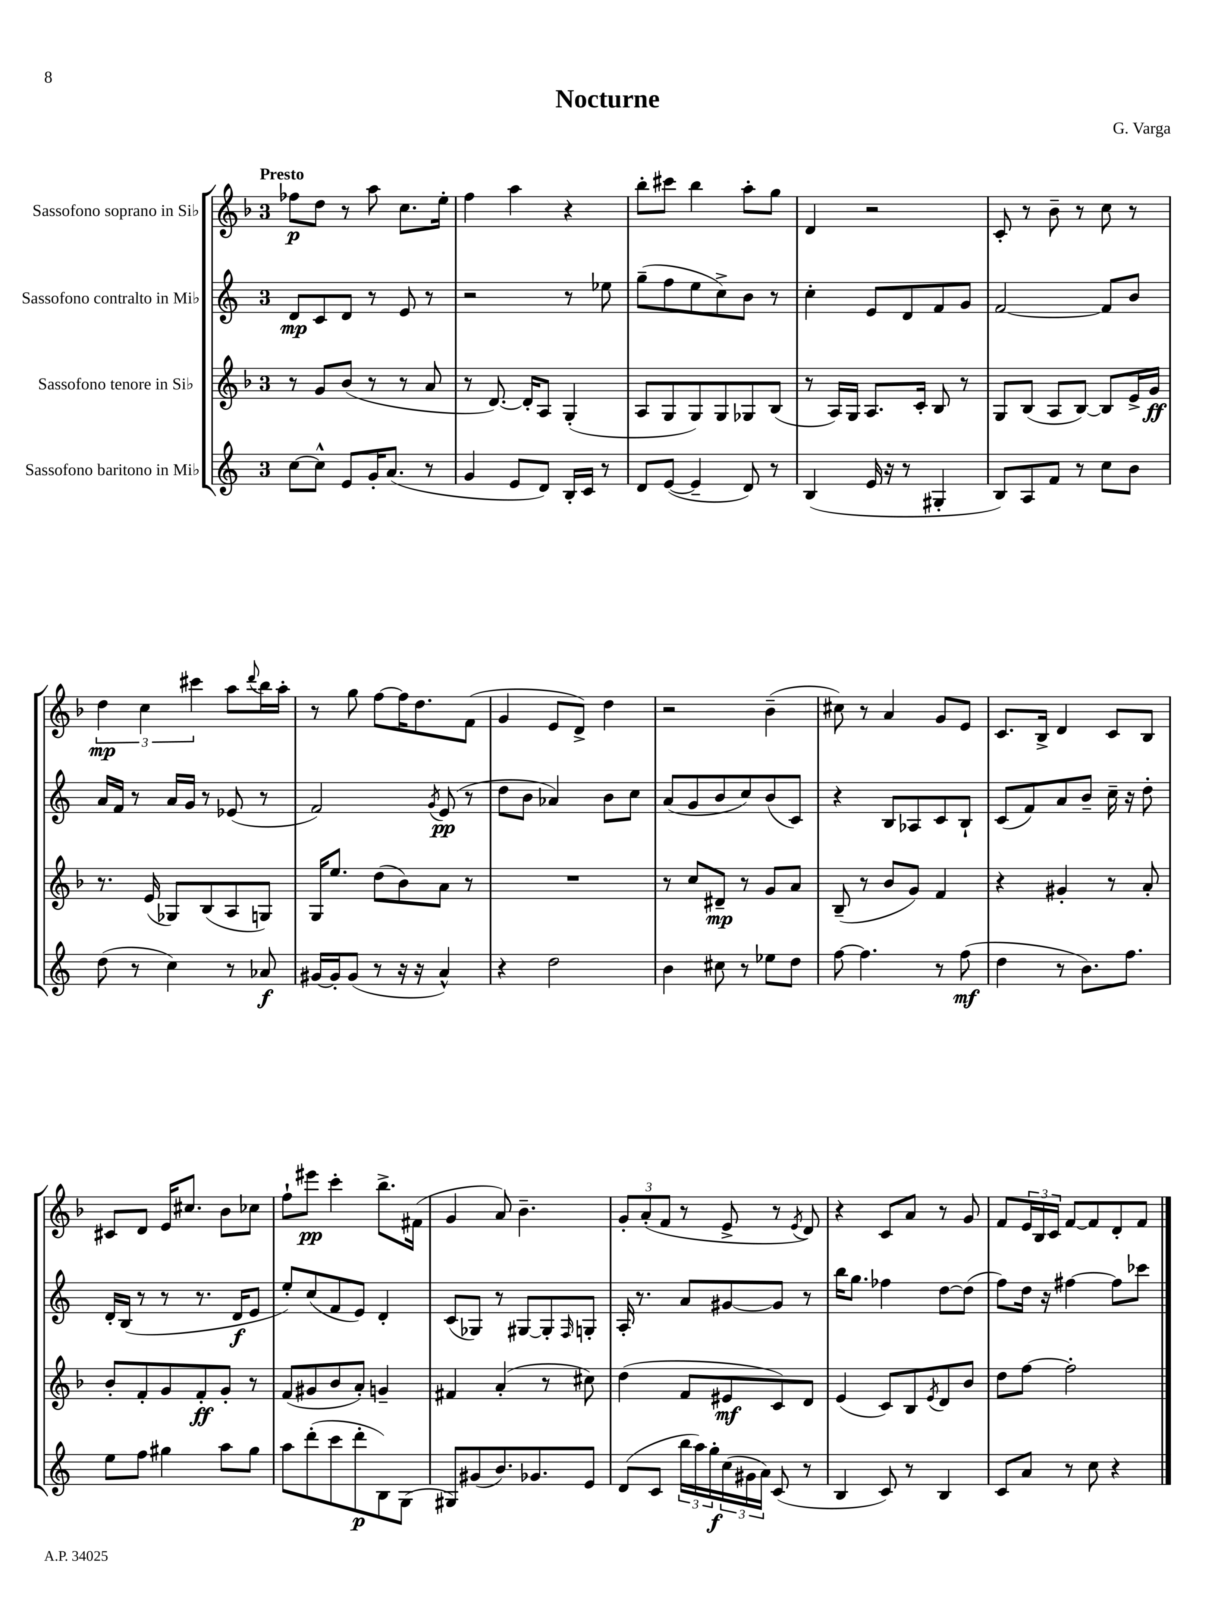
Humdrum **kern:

**kern	**dynam	**kern	**dynam	**kern	**dynam	**kern	**dynam
*part4	*part4	*part3	*part3	*part2	*part2	*part1	*part1
*staff4	*staff4	*staff3	*staff3	*staff2	*staff2	*staff1	*staff1
*I"Sassofono baritono in Mi♭	*	*I"Sassofono tenore in Si♭	*	*I"Sassofono contralto in Mi♭	*	*I"Sassofono soprano in Si♭	*
*clefG2	*	*clefG2	*	*clefG2	*	*clefG2	*
*k[]	*	*k[b-]	*	*k[]	*	*k[b-]	*
*M3/4	*	*M3/4	*	*M3/4	*	*M3/4	*
=1	=1	=1	=1	=1	=1	=1	=1
!	!	!	!	!	!	!LO:TX:a:B:t=Presto	!
[8cc\L	.	8r	.	8d/L	mp	8ff-X\L	p
8cc^^\J]	.	8g/L	.	8c/	.	8dd\J	.
8e/L	.	(8b-/J	.	8d/J	.	8r	.
16g'/K	.	8r	.	8r	.	8aa\	.
(8.a/J	.	.	.	.	.	.	.
.	.	8r	.	8e/	.	8.cc\L	.
8r	.	8a/	.	8r	.	.	.
.	.	.	.	.	.	16ee'\Jk	.
=2	=2	=2	=2	=2	=2	=2	=2
4g/	.	8r	.	2r	.	4ff\	.
.	.	[8.d/)	.	.	.	.	.
8e/L	.	.	.	.	.	4aa\	.
.	.	16d'/KL]	.	.	.	.	.
8d/J)	.	8A/J	.	.	.	.	.
16B'/LL	.	(4G'/	.	8r	.	4r	.
16c/JJ	.	.	.	.	.	.	.
8r	.	.	.	8ee-X\	.	.	.
=3	=3	=3	=3	=3	=3	=3	=3
8d/L	.	8A/L	.	(8gg~\L	.	8bb-'\L	.
([8e/J	.	8G/	.	8ff\	.	8ccc#X\J	.
4e~/]	.	8G/)	.	8ee\	.	4bb-\	.
.	.	8G/	.	8cc^\)	.	.	.
8d/)	.	8G-X/	.	8b\J	.	8aa'\L	.
8r	.	(8B-/J	.	8r	.	8gg\J	.
=4	=4	=4	=4	=4	=4	=4	=4
(4B/	.	8r	.	4cc'\	.	4d/	.
.	.	16A/LL)	.	.	.	.	.
.	.	16G/JJ	.	.	.	.	.
16e/	.	8.A/L	.	8e/L	.	2r	.
16r	.	.	.	.	.	.	.
8r	.	.	.	8d/	.	.	.
.	.	16c'/Jk	.	.	.	.	.
4G#X'/	.	8B-/	.	8f/	.	.	.
.	.	8r	.	8g/J	.	.	.
=5	=5	=5	=5	=5	=5	=5	=5
8B/L)	.	8G/L	.	[2f/	.	8c'/	.
8A/	.	(8B-/J	.	.	.	8r	.
8f/J	.	8A/L	.	.	.	8b-~\	.
8r	.	[8B-/J)	.	.	.	8r	.
8cc\L	.	8B-/L]	.	8f/L]	.	8cc\	.
8b\J	.	16e^/L	.	8b/J	.	8r	.
.	.	16g/JJ	ff	.	.	.	.
!!LO:LB:g=z
=6	=6	=6	=6	=6	=6	=6	=6
(8dd\	.	8.r	.	16a/LL	.	6dd\	mp
.	.	.	.	16f/JJ	.	.	.
8r	.	.	.	8r	.	.	.
.	.	.	.	.	.	6cc\	.
.	.	(16e/	.	.	.	.	.
4cc\)	.	8G-X/L)	.	16a/LL	.	.	.
.	.	.	.	16g/JJ	.	.	.
.	.	.	.	.	.	6ccc#X\	.
.	.	(8B-/	.	8r	.	.	.
8r	.	8A/	.	(8e-X/	.	8aa\L	.
.	.	.	.	.	.	8qqddd/	.
8a-X/	f	8Gn/J)	.	8r	.	16bb-\L	.
.	.	.	.	.	.	16aa'\JJ	.
=7	=7	=7	=7	=7	=7	=7	=7
[16g#X/LL	.	16G/KL	.	2f/)	.	8r	.
16g#'/J]	.	8.ee/J	.	.	.	.	.
(8g#/J	.	.	.	.	.	8gg\	.
8r	.	(8dd\L	.	.	.	[8ff\L	.
16r	.	8b-\)	.	.	.	16ff\K]	.
16r	.	.	.	.	.	8.dd\	.
.	.	.	.	8qg/	.	.	.
4a^^/)	.	8a\J	.	(8e/	pp	.	.
.	.	8r	.	8r	.	(8f\J	.
=8	=8	=8	=8	=8	=8	=8	=8
4r	.	2.r	.	8dd\L	.	4g/	.
.	.	.	.	8b\J	.	.	.
2dd\	.	.	.	4a-X/)	.	8e/L	.
.	.	.	.	.	.	8d^/J)	.
.	.	.	.	8b\L	.	4dd\	.
.	.	.	.	8cc\J	.	.	.
=9	=9	=9	=9	=9	=9	=9	=9
4b\	.	8r	.	(8a/L	.	2r	.
.	.	8cc/L	.	8g/	.	.	.
8cc#X\	.	8d#X~/J	mp	8b/	.	.	.
8r	.	8r	.	8cc/)	.	.	.
8ee-X\L	.	8g/L	.	(8b/	.	(4b-~\	.
8dd\J	.	8a/J	.	8c/J)	.	.	.
=10	=10	=10	=10	=10	=10	=10	=10
[8ff\	.	(8B-~/	.	4r	.	8cc#X\)	.
4.ff\]	.	8r	.	.	.	8r	.
.	.	8b-/L	.	8B/L	.	4a/	.
.	.	8g/J)	.	8A-X/	.	.	.
8r	.	4f/	.	8c/	.	8g/L	.
(8ff\	mf	.	.	8B`/J	.	8e/J	.
=11	=11	=11	=11	=11	=11	=11	=11
4dd\	.	4r	.	(8c/L	.	8.c/L	.
.	.	.	.	8f/)	.	.	.
.	.	.	.	.	.	16B-^/Jk	.
8r	.	4g#X'/	.	8a/	.	4d/	.
8.b\L)	.	.	.	8b~/J	.	.	.
.	.	8r	.	16cc~\	.	8c/L	.
8.ff\J	.	.	.	16r	.	.	.
.	.	8a'/	.	8dd'\	.	8B-/J	.
!!LO:LB:g=z
=12	=12	=12	=12	=12	=12	=12	=12
8ee\L	.	8b-'/L	.	16d'/LL	.	8c#X/L	.
.	.	.	.	(16B/JJ	.	.	.
8ff\J	.	8f'/	.	8r	.	8d/J	.
4gg#X\	.	8g/	.	8r	.	16e/KL	.
.	.	.	.	.	.	8.cc#X/J	.
.	.	8f'/	ff	8.r	.	.	.
8aa\L	.	8g'/J	.	.	.	8b-\L	.
.	.	.	.	16d/KL	f	.	.
8gg#\J	.	8r	.	8e/J	.	8cc-X\J	.
=13	=13	=13	=13	=13	=13	=13	=13
8aa\L	.	(8f/L	.	8ee'/L)	.	8ff`\L	.
(8ddd'\	.	8g#X/	.	(8cc/	.	8eee#X\J	pp
8ccc\	.	8b-/	.	8f/	.	4ccc'\	.
8ddd'\	p	8a'/J)	.	8e/J)	.	.	.
8B\)	.	4gn~/	.	4d'/	.	8.bb-^\L	.
(8G\J	.	.	.	.	.	.	.
.	.	.	.	.	.	(16f#X\Jk	.
=14	=14	=14	=14	=14	=14	=14	=14
8G#X/L)	.	4f#X/	.	(8c/L	.	4g/	.
(8g#X/	.	.	.	8G-X/J)	.	.	.
8.b/)	.	(4a'/	.	8r	.	8a/)	.
.	.	.	.	[8G#X/L	.	4.b-~\	.
8.g-X/	.	.	.	.	.	.	.
.	.	8r	.	8G#'/]	.	.	.
.	.	.	.	16qqF/	.	.	.
8e/J	.	8cc#X\)	.	8Gn'/J	.	.	.
=15	=15	=15	=15	=15	=15	=15	=15
(8d/L	.	(4dd\	.	16A'/	.	12g'/L	.
.	.	.	.	8.r	.	.	.
.	.	.	.	.	.	(12a'/	.
8c/J	.	.	.	.	.	.	.
.	.	.	.	.	.	12f/J	.
24bb\LL	.	8f/L	.	8a/L	.	8r	.
24aa\)	.	.	.	.	.	.	.
24gg'\	f	.	.	.	.	.	.
(24cc\	.	8e#X/	mf	[8g#X/	.	8e^/	.
24g#X\	.	.	.	.	.	.	.
24a\JJ)	.	.	.	.	.	.	.
(8c/	.	8c/)	.	8g#/J]	.	8r	.
.	.	.	.	.	.	8qe/	.
8r	.	8d/J	.	8r	.	8d/)	.
=16	=16	=16	=16	=16	=16	=16	=16
4B/	.	(4e/	.	16bb\KL	.	4r	.
.	.	.	.	8.gg\J	.	.	.
8c/)	.	8c/L)	.	4ff-X\	.	8c/L	.
8r	.	8B-/	.	.	.	8a/J	.
.	.	8qe/	.	.	.	.	.
4B/	.	8d/	.	[8dd\L	.	8r	.
.	.	8b-/J	.	(8dd\J]	.	8g/	.
=17	=17	=17	=17	=17	=17	=17	=17
8c/L	.	8dd\L	.	8ff\L)	.	8f/L	.
8a/J	.	[8ff\J	.	16dd\Jk	.	24e/L	.
.	.	.	.	.	.	24B-/	.
.	.	.	.	16r	.	.	.
.	.	.	.	.	.	24c/JJ	.
8r	.	2ff'\]	.	[4ff#X\	.	[8f/L	.
8cc\	.	.	.	.	.	8f/]	.
4r	.	.	.	8ff#\L]	.	8d'/	.
.	.	.	.	8ccc-X\J	.	8f/J	.
==	==	==	==	==	==	==	==
*-	*-	*-	*-	*-	*-	*-	*-
